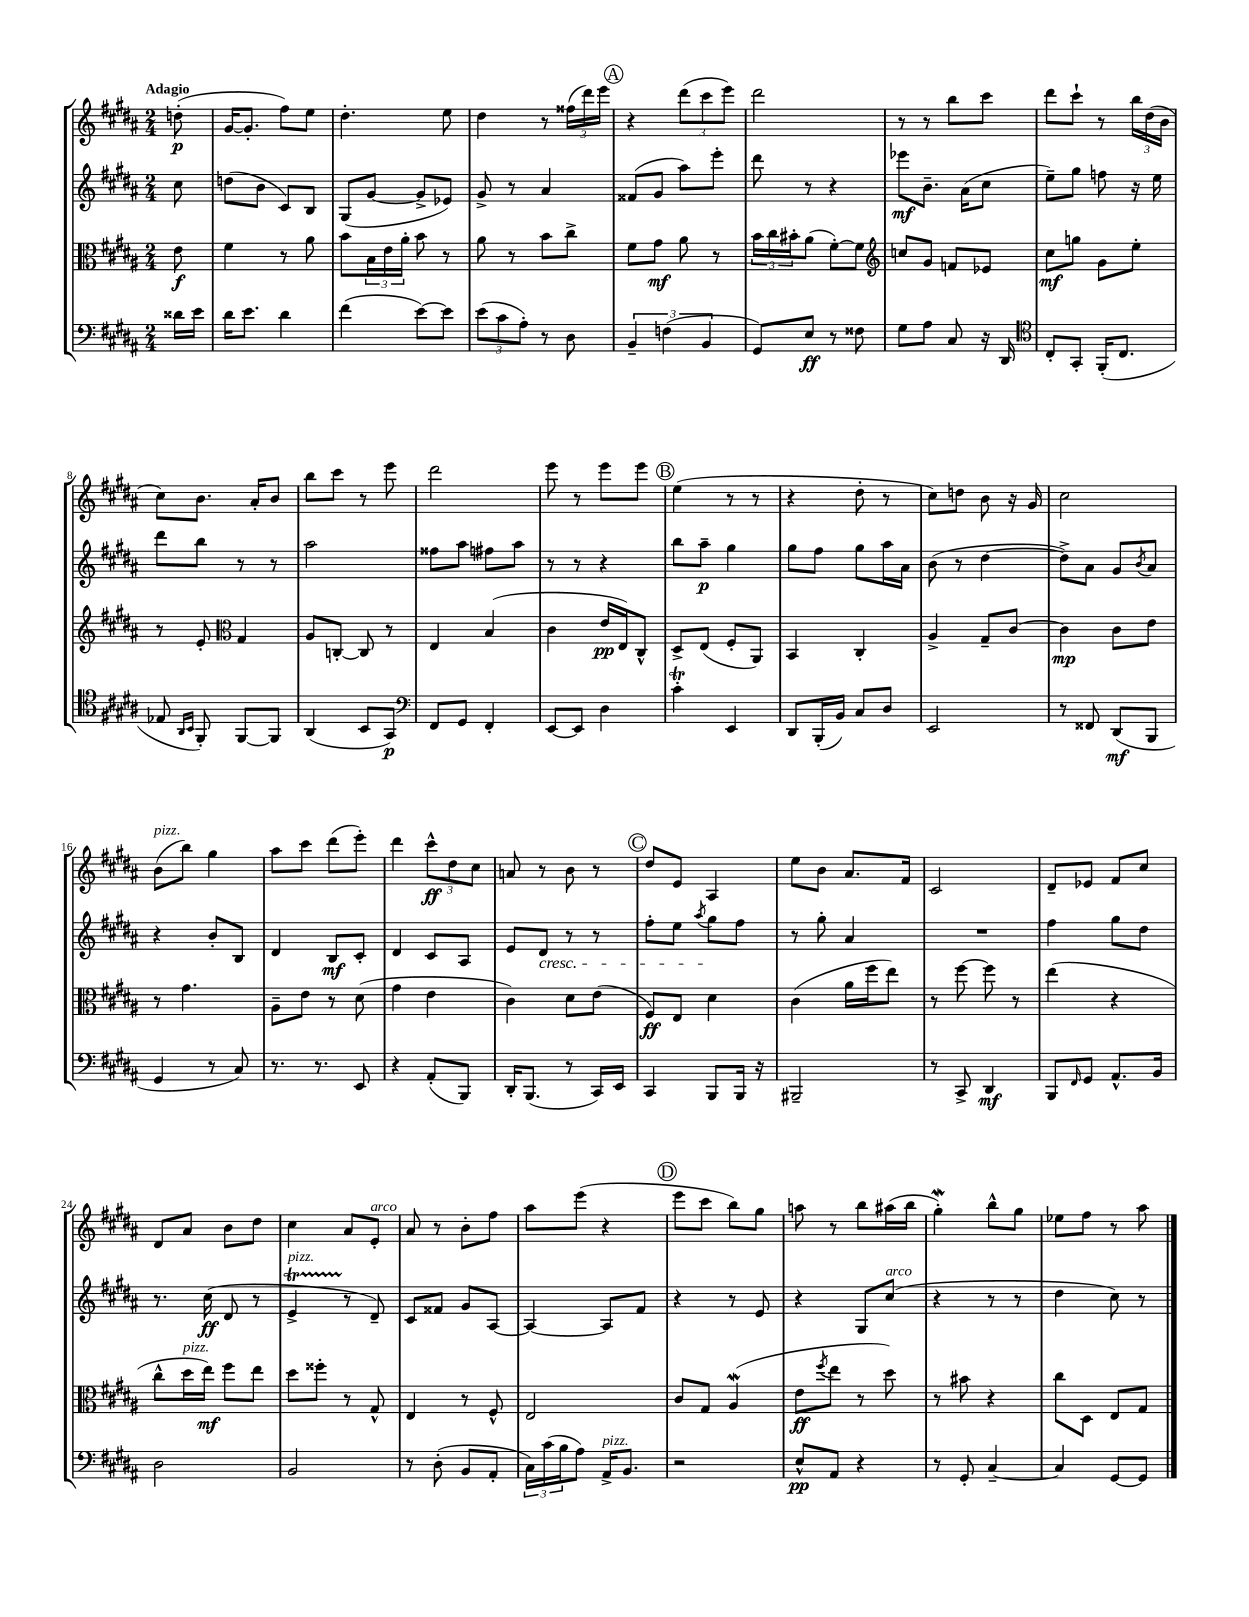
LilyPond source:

<<
\new StaffGroup <<
\new Staff = "s0" {
    \clef treble \key b \major \numericTimeSignature \time 2/4 \partial 8 \tempo "Adagio"
    d''8-.\p( |
    gis'16~ gis'8.-. fis''8) e''8 |
    dis''4.-. e''8 |
    dis''4 r8 \tuplet 3/2 { fisis''16( dis'''16) e'''16 } |
    \mark \markup { \circle "A" } r4 \tuplet 3/2 { dis'''8( cis'''8 e'''8) } |
    dis'''2 |
    r8 r8 b''8 cis'''8 |
    dis'''8 cis'''8-! r8 \tuplet 3/2 { b''16 dis''16( b'16 } |
    cis''8) b'8. ais'16-. b'8 |
    b''8 cis'''8 r8 e'''8 |
    dis'''2 |
    e'''8 r8 e'''8 e'''8 |
    \mark \markup { \circle "B" } e''4( r8 r8 |
    r4 dis''8-. r8 |
    cis''8) d''8 b'8 r16 gis'16 |
    cis''2 |
    b'8^\markup { \italic "pizz." }( b''8) gis''4 |
    ais''8 cis'''8 dis'''8( e'''8-.) |
    dis'''4 \tuplet 3/2 { cis'''8-^\ff dis''8 cis''8 } |
    a'8 r8 b'8 r8 |
    \mark \markup { \circle "C" } dis''8 e'8 ais4 |
    e''8 b'8 ais'8. fis'16 |
    cis'2 |
    dis'8-- ees'8 fis'8 cis''8 |
    dis'8 ais'8 b'8 dis''8 |
    cis''4 ais'8 e'8-.^\markup { \italic "arco" } |
    ais'8 r8 b'8-. fis''8 |
    ais''8 e'''8( r4 |
    \mark \markup { \circle "D" } e'''8 cis'''8 b''8) gis''8 |
    a''8 r8 b''8 ais''16( b''16 |
    gis''4-.\mordent) b''8-^ gis''8 |
    ees''8 fis''8 r8 ais''8 \bar "|." |
}
\new Staff = "s1" {
    \clef treble \key b \major \numericTimeSignature \time 2/4 \partial 8
    cis''8 |
    d''8( b'8 cis'8) b8 |
    gis8( gis'8~ gis'8-> ees'8) |
    gis'8-> r8 ais'4 |
    \mark \markup { \circle "A" } fisis'8( gis'8 ais''8) e'''8-. |
    dis'''8 r8 r4 |
    ees'''8\mf b'8.-- ais'16( cis''8 |
    e''8--) gis''8 f''8 r16 e''16 |
    dis'''8 b''8 r8 r8 |
    ais''2 |
    fisis''8 ais''8 fis''8 ais''8 |
    r8 r8 r4 |
    \mark \markup { \circle "B" } b''8 ais''8--\p gis''4 |
    gis''8 fis''8 gis''8 ais''16 ais'16 |
    b'8( r8 dis''4~ |
    dis''8->) ais'8 gis'8 \acciaccatura { b'8 } ais'8 |
    r4 b'8-. b8 |
    dis'4 b8\mf cis'8-. |
    dis'4 cis'8 ais8 |
    e'8 dis'8\cresc r8 r8 |
    \mark \markup { \circle "C" } fis''8-. e''8 \acciaccatura { ais''8 } gis''8\! fis''8 |
    r8 gis''8-. ais'4 |
    R2 |
    fis''4 gis''8 dis''8 |
    r8. cis''16\ff( dis'8 r8 |
    e'4->\startTrillSpan^\markup { \italic "pizz." } r8\stopTrillSpan dis'8--) |
    cis'8 fisis'8 gis'8 ais8~ |
    ais4~ ais8 fis'8 |
    \mark \markup { \circle "D" } r4 r8 e'8 |
    r4 gis8 cis''8^\markup { \italic "arco" }( |
    r4 r8 r8 |
    dis''4 cis''8) r8 \bar "|." |
}
\new Staff = "s2" {
    \clef alto \key b \major \numericTimeSignature \time 2/4 \partial 8
    e'8\f |
    fis'4 r8 ais'8 |
    b'8 \tuplet 3/2 { b16 e'16 ais'16-. } b'8 r8 |
    ais'8 r8 b'8 cis''8-> |
    \mark \markup { \circle "A" } fis'8 gis'8\mf ais'8 r8 |
    \tuplet 3/2 { b'16 cis''16 bis'16-. } ais'8( fis'8~-.) fis'8 |
    \clef treble c''8 gis'8 f'8 ees'8 |
    cis''8\mf g''8 gis'8 e''8-. |
    r8 e'8-. \clef alto gis4 |
    ais8 c8~-. c8 r8 |
    e4 b4( |
    cis'4 e'16\pp e16) cis8-^ |
    \mark \markup { \circle "B" } dis8-> e8( fis8-. ais,8) |
    b,4 cis4-. |
    ais4-> gis8-- cis'8~ |
    cis'4\mp cis'8 e'8 |
    r8 gis'4. |
    ais8-- e'8 r8 dis'8( |
    gis'4 e'4 |
    cis'4) dis'8 e'8( |
    \mark \markup { \circle "C" } fis8\ff) e8 dis'4 |
    cis'4( ais'16 fis''16 e''8) |
    r8 fis''8~ fis''8 r8 |
    e''4( r4 |
    cis''8-^ dis''16^\markup { \italic "pizz." } e''16\mf) fis''8 e''8 |
    dis''8 fisis''8-. r8 gis8-^ |
    e4 r8 fis8-^ |
    e2 |
    \mark \markup { \circle "D" } cis'8 gis8 ais4\mordent( |
    e'8\ff \acciaccatura { fis''8 } e''8 r8 dis''8) |
    r8 bis'8 r4 |
    cis''8 dis8 e8 gis8 \bar "|." |
}
\new Staff = "s3" {
    \clef bass \key b \major \numericTimeSignature \time 2/4 \partial 8
    disis'16 e'16 |
    dis'16 e'8. dis'4 |
    fis'4( e'8~) e'8 |
    \tuplet 3/2 { e'8( cis'8 ais8-.) } r8 dis8 |
    \mark \markup { \circle "A" } \tuplet 3/2 { b,4-- f4( b,4 } |
    gis,8) e8\ff r8 fisis8 |
    gis8 ais8 cis8 r16 dis,16 |
    \clef tenor cis8-. gis,8-. fis,16-.( cis8. |
    ees8 \grace { ais,16 b,16 } fis,8-.) fis,8~ fis,8 |
    ais,4( b,8 gis,8\p) |
    \clef bass fis,8 gis,8 fis,4-. |
    e,8~ e,8 dis4 |
    \mark \markup { \circle "B" } cis'4-.\trill e,4 |
    dis,8 b,,16-.( b,16) cis8 dis8 |
    e,2 |
    r8 fisis,8 dis,8\mf( b,,8 |
    gis,4 r8 cis8) |
    r8. r8. e,8 |
    r4 ais,8-.( b,,8) |
    dis,16-. b,,8.( r8 cis,16) e,16 |
    \mark \markup { \circle "C" } cis,4 b,,8 b,,16 r16 |
    bis,,2-- |
    r8 cis,8-> dis,4\mf |
    b,,8 \grace { fis,16 } gis,8 ais,8.-^ b,16 |
    dis2 |
    b,2 |
    r8 dis8-.( b,8 ais,8-. |
    \tuplet 3/2 { cis16) cis'16( b16 } ais8) ais,16->^\markup { \italic "pizz." } b,8. |
    \mark \markup { \circle "D" } r2 |
    e8-^\pp ais,8 r4 |
    r8 gis,8-. cis4~-- |
    cis4 gis,8~ gis,8 \bar "|." |
}
>>
>>
